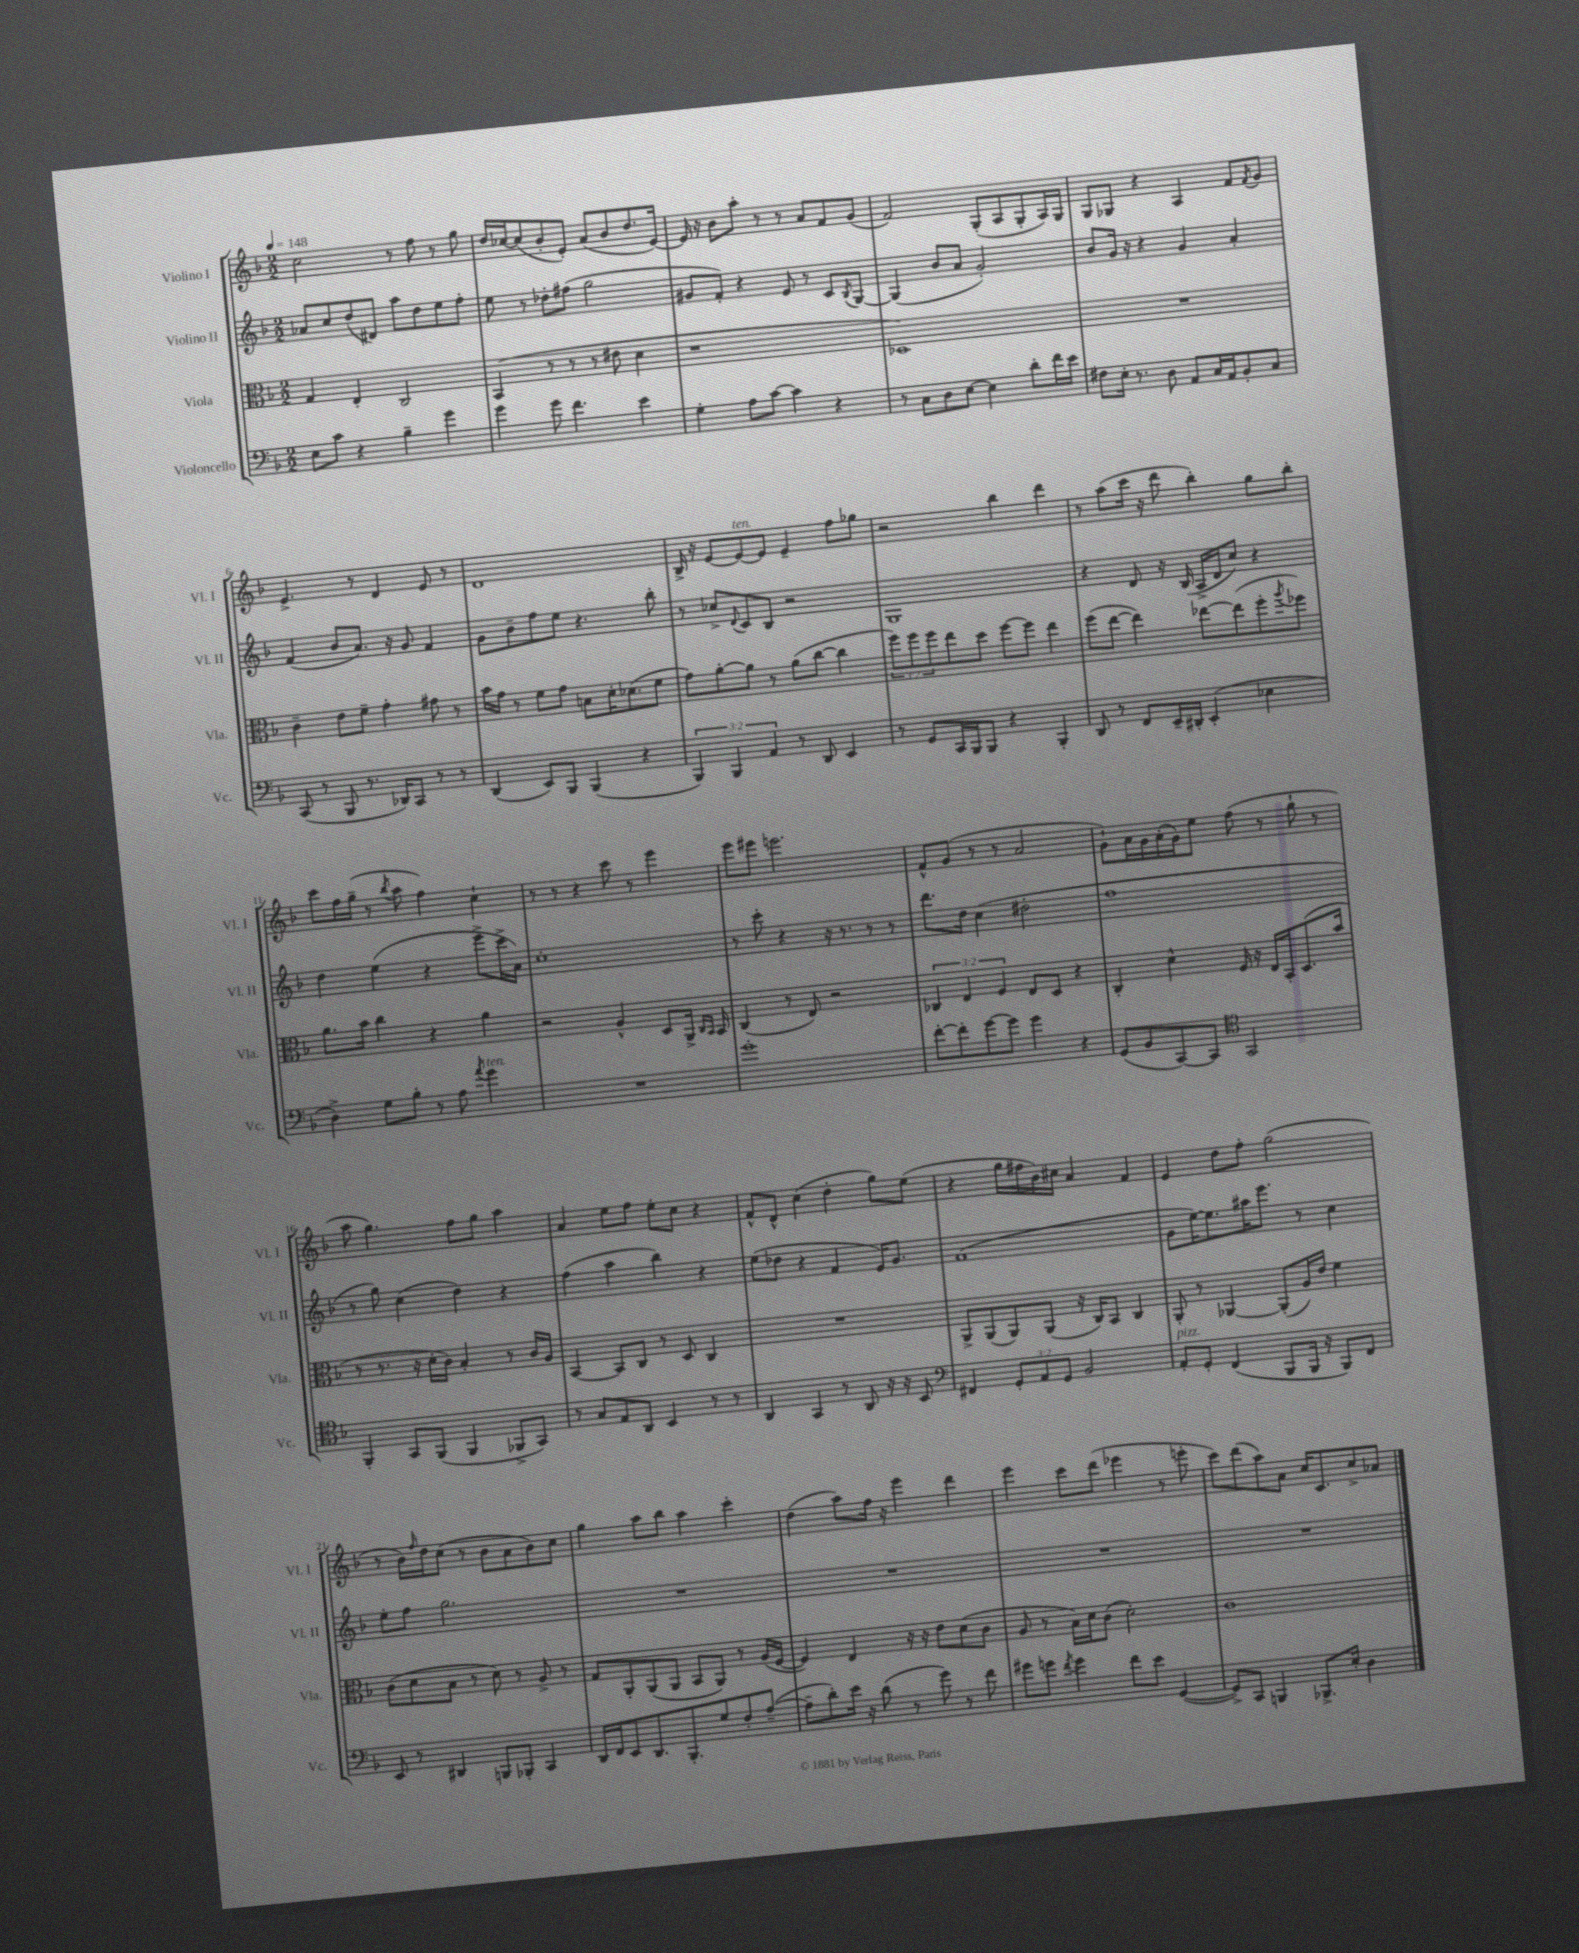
<<
\new StaffGroup <<
\new Staff = "s0" \with { instrumentName = "Violino I" shortInstrumentName = "Vl. I" } {
    \clef treble \key f \major \numericTimeSignature \time 2/2 \tempo 4 = 148
    c''2 r8 f''8 r8 g''8 |
    d''16 ces''16~ ces''8( bes'8-. e'8-.) a'8( bes'8 d''8. e'16~) |
    e'16 r16 bes'8 a''8-. r8 r8 a'8 f'8 g'8( |
    f'2) g8-.( a8 g8-. a16) g16 |
    g8 ges8 r4 a4 f'8 \acciaccatura { f'8 } g'8 |
    e'4.-> r8 d'4 e'8 r8 |
    d'1 |
    bes16-> r16 e'8~ e'8~^\markup { \italic "ten." } e'8 e'4-- f''8 ges''8 |
    r2 bes''4 d'''4 |
    r8 a''8( c'''16 r16 d'''8 bes''4-.) g''8 bes''8-. |
    c'''8 f''16 g''16--( r8 \acciaccatura { bes''8 } a''8 f''4) c''4-! |
    r8 r8 r4 c'''8 r8 e'''4 |
    e'''8 eis'''8 e'''2. |
    f'8-^ g'8( r8 r8 a'2 |
    g'8-!) a'16 g'16 a'16-.( g'16) e''8 f''8( r8 g''8-! r8 |
    a''8 g''4.) f''8 g''8 a''4 |
    a'4 e''8 f''8 e''8-. c''8 r4 |
    f'8-^ d'8-^ c''4( d''4-. g''8) e''8( |
    r4 g''16 fis''16 bes'16) cis''16 a'4 f'4 |
    e'4 d''8 f''8-. g''2( |
    r8 bes'16) \grace { f''16 } d''16 c''8( r8 bes'8 a'8 bes'8) c''8 |
    g''4 a''8 bes''8 a''4 c'''4-. |
    d''4( a''8) f''16 r16 e'''4 d'''4 |
    e'''4 c'''8 d'''8( ees'''4 r8 e'''8-. |
    c'''8) d'''8( a''8) a'8 c''16 c'8. c''8-> aes'8 \bar "|." |
}
\new Staff = "s1" \with { instrumentName = "Violino II" shortInstrumentName = "Vl. II" } {
    \clef treble \key f \major \numericTimeSignature \time 2/2
    aes'8 c''8 d''8( dis'8) a''8 d''8 e''8 f''8-. |
    e''8 r8 des''8-. fis''8( g''2 |
    gis'8 f'8-.) r4 e'8 r8 c'8 \acciaccatura { bes8 } g8~ |
    g4( bes'8 a'8 g'2-.) |
    bes'8 g'16 r16 r4 g'4 a'4-. |
    f'4( bes'8 a'8.) r16 g'8 f'4 |
    g'8 bes'8-- f''8 e''8 r4. bes''8-. |
    r8 ces''8-> \appoggiatura { d'8 } c'8 bes8 r2 |
    g1 |
    r4 d'8 r16 bes16( a16-> d'16 c''8) r4 |
    d''4 e''4( r4 e'''8-> c'''16-> a'16) |
    c''1-. |
    r8 c'''8-. r4 r16 r8. r8 r8 |
    d'''8. d''16 c''4( dis''2-. |
    f''1 |
    r8 g''8) c''4( d''4) r4 |
    f''4( a''4 bes''4) r4 |
    e''8( des''8 r4 f'4 e'16) g'8. |
    f'1( |
    g'8 e''16~) e''8. ais''16 e'''8. r8 c''4 |
    e''8-. f''8 g''2. |
    R1 |
    R1 |
    R1 |
    R1 \bar "|." |
}
\new Staff = "s2" \with { instrumentName = "Viola" shortInstrumentName = "Vla." } {
    \clef alto \key f \major \numericTimeSignature \time 2/2 \override Staff.TupletNumber.text = #tuplet-number::calc-fraction-text
    g4 e4-. c2 |
    bes,4( r8 r8 r8 eis'8 d'4 |
    r1 |
    des1) |
    R1 |
    c'4-- e'8 f'8-- g'4-. gis'8 r8 |
    bes'16 g'16 r8 f'8 g'8 b8 d'16-. des'8.( f'8 |
    g'8) a'8~-. a'8 r8 a'8( c''8~ c''4 |
    \tuplet 3/2 { f''8) f''8 f''8 } e''8 d''8 f''8~ f''8 e''4 |
    f''8( e''8~ e''4) ees''8~ ees''8( f''8-. \acciaccatura { a''8 } fes''8) |
    a'8. bes'16 c''4 r4 a'4 |
    r2 a4-^ d8 a,16-> \grace { c16 bes,16 } bes,16 |
    c4( r8 e8) r2 |
    \tuplet 3/2 { ces4 e4 f4 } e8 d8 r4 |
    c4-. d'4-^ f16 r16 e16 bes,16-. d8.( bes'16 |
    r8 r8. r16 d'16-. c'16) bes4-. r8 c'16 a16 |
    bes,4~ bes,8 c8 r8 d8 c4 |
    R1 |
    a,8-> a,8( a,8) a,8( r16 c16) bes,8 c4 |
    a,8-. r8 aes,4~ aes,8-.( a16) e'16 f'4 |
    c'8( d'8 bes8 r8 d'8) r8 a8-> r8 |
    g8 a,8-. a,8( a,8 bes,8 a,8) r8 a16( f16~ |
    f4) e4 r16 r16 e'8 d'8( c'8 |
    a8 r8 bes16) d'16 c'8( d'2-.) |
    c'1 \bar "|." |
}
\new Staff = "s3" \with { instrumentName = "Violoncello" shortInstrumentName = "Vc." } {
    \clef bass \key f \major \numericTimeSignature \time 2/2 \override Staff.TupletNumber.text = #tuplet-number::calc-fraction-text
    e8 c'8 r4 bes4-- g'4 |
    g'4 g'8 f'4. e'4 |
    g4-. a8 c'8~ c'4 r4 |
    r8 c8 d8 e8~ e4 d'8-. f'16 e'16 |
    fis8 e16-. r8. d8 a,8 c16 a,16 bes,8-. c8 |
    c,8( r8 bes,,8 r8. des,16) c,8 r8 r8 |
    d,4( e,8) bes,,8 bes,,4( r4 |
    \tuplet 3/2 { bes,,4) bes,,4 a,4 } r8 d,8 e,4 |
    r8 g,8 c,16 bes,,16 bes,,8 r4 bes,,4-. |
    d,8 r8 f,8 e,16-- dis,16-. e,4-.( ees4 |
    d4->) g8 bes8-. r8 a8 \acciaccatura { a'8 } g'4^\markup { \italic "ten." } |
    R1 |
    g'1-. |
    f'8~-. f'8-. g'8~ g'8 g'4 r4 |
    g,8( bes,8 c,8~) c,8 \clef tenor g,2 |
    f,4-. g,8 f,8( f,4 fes,8-> g,8) |
    r8 g8 e8 a,8 bes,4 r8 r8 |
    a,4 g,4 r8 a,8 r16 r16 bes,8 |
    \clef bass fis,4 \tuplet 3/2 { g,8-. a,8 g,8 } bes,2 |
    a,8-.^\markup { \italic "pizz." } g,8-. f,4( bes,,8 bes,,16 r16 bes,,8) f,8 |
    e,8 r8 dis,4 b,,8 bes,,8-. c,4 |
    d,16 f,16 e,8 d,8. bes,,8.-. g8 f8-. a8~--( |
    a8-- d'8-.) e'16 r16 d'8( r8 g'8) r8 f'8 |
    gis'8 g'8 \acciaccatura { f'8 } g'4 f'8 e'8 g,4~( |
    g,8->) c,8 b,,4 bes,,8.-> e16-. d4 \bar "|." |
}
>>
>>
